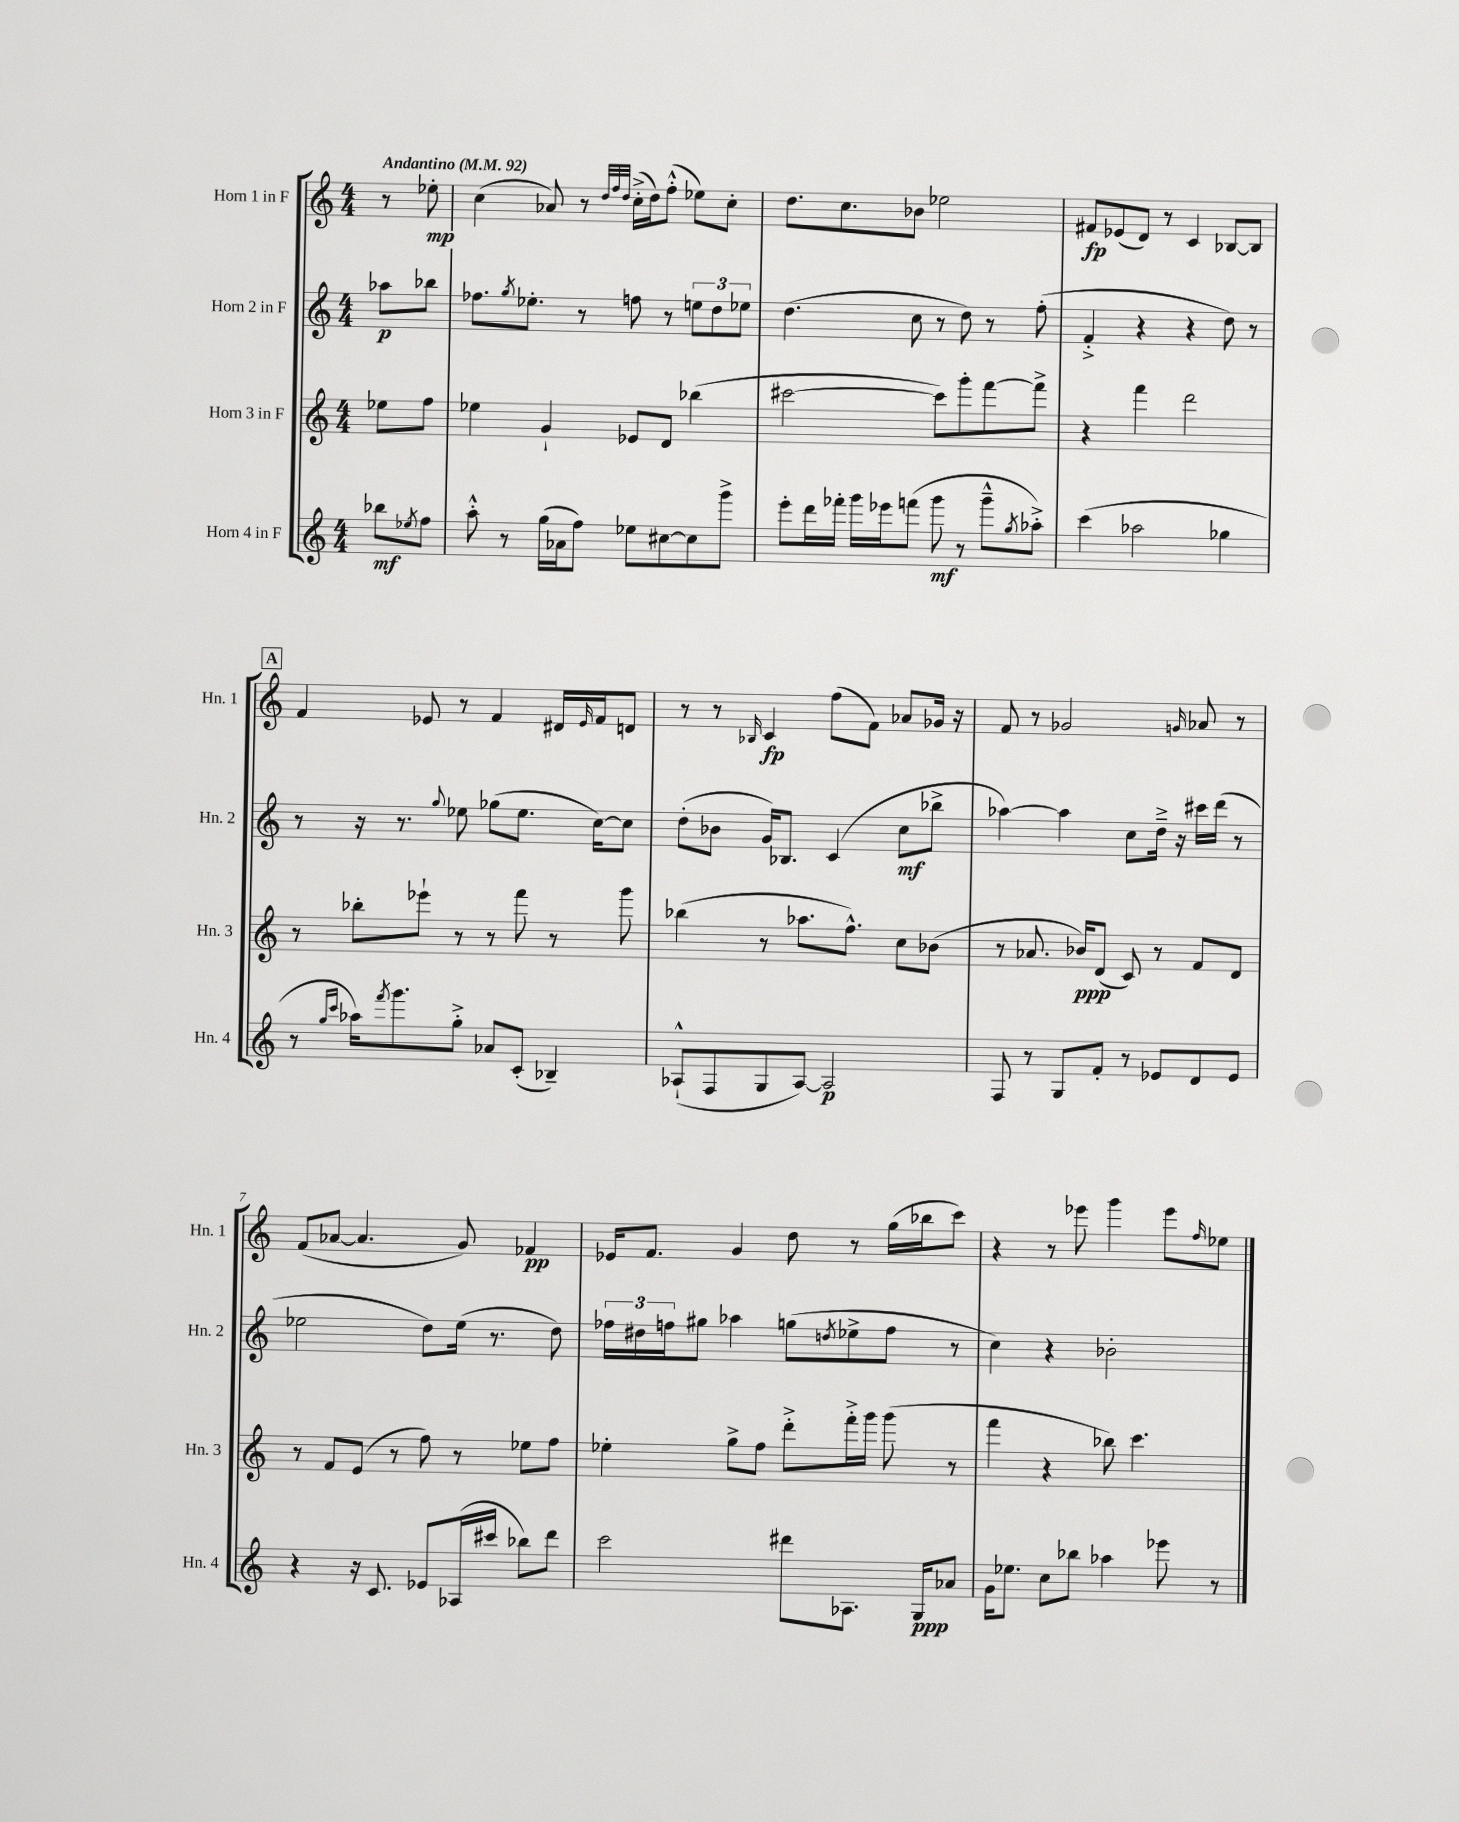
<<
\new StaffGroup <<
\new Staff = "s0" \with { instrumentName = "Horn 1 in F" shortInstrumentName = "Hn. 1" } {
    \clef treble \key c \major \numericTimeSignature \time 4/4 \partial 4 \tempo "Andantino" 4 = 92
    r8 ees''8-.\mp |
    c''4( aes'8) r8 \grace { d''32 f''32 d''32 } c''16-.->( d''16) f''8-.-^( ees''8) c''8-. |
    d''8. c''8. bes'8 ees''2 |
    fis'8\fp ees'8( d'8) r8 c'4 bes8~ bes8 |
    \mark \markup { \box "A" } f'4 ees'8 r8 f'4 dis'16 \grace { ees'16 } f'16 d'8 |
    r8 r8 \grace { bes16 } c'4\fp f''8( f'8) aes'8 ges'16 r16 |
    f'8 r8 ges'2 \grace { g'16 } aes'8 r8 |
    f'8( aes'8~ aes'4. g'8) fes'4\pp |
    ees'16 f'8. g'4 d''8 r8 g''16( bes''16 c'''8) |
    r4 r8 ees'''8 g'''4 ees'''8 \grace { f''16 } ees''8 \bar "|." |
}
\new Staff = "s1" \with { instrumentName = "Horn 2 in F" shortInstrumentName = "Hn. 2" } {
    \clef treble \key c \major \numericTimeSignature \time 4/4 \partial 4
    aes''8\p bes''8 |
    fes''8. \acciaccatura { g''8 } ees''8.-. r8 f''8 r8 \tuplet 3/2 { e''8 d''8 ees''8 } |
    d''4.( c''8 r8 d''8) r8 f''8-.( |
    f'4-.-> r4 r4 d''8) r8 |
    \mark \markup { \box "A" } r8 r16 r8. \appoggiatura { g''8 } ees''8 ges''8( ees''8. c''16~) c''8 |
    d''8-.( bes'8 g'16) bes8. c'4( c''8\mf bes''8-> |
    aes''4~) aes''4 c''8 d''16---> r16 cis'''16 d'''16( r8 |
    ees''2 d''8) ees''16( r8. d''8) |
    \tuplet 3/2 { fes''16 dis''16 f''16 } gis''8 aes''4 g''8( \acciaccatura { d''8 } ees''8-> f''8 r8 |
    c''4) r4 bes'2-. \bar "|." |
}
\new Staff = "s2" \with { instrumentName = "Horn 3 in F" shortInstrumentName = "Hn. 3" } {
    \clef treble \key c \major \numericTimeSignature \time 4/4 \partial 4
    ees''8 f''8 |
    ees''4 g'4-! ees'8 d'8 bes''4( |
    cis'''2~ cis'''8) g'''8-. f'''8~ f'''8-> |
    r4 f'''4 d'''2 |
    \mark \markup { \box "A" } r8 bes''8-. ees'''8-! r8 r8 f'''8 r8 g'''8 |
    bes''4( r8 aes''8. f''8.-^) c''8 bes'8( |
    r8 aes'8. bes'16\ppp) d'8( c'8) r8 f'8 d'8 |
    r8 f'8 e'8( r8 f''8) r8 ees''8 f''8 |
    ees''4-. g''8-> f''8 d'''8-.-> f'''16-.-> g'''16 g'''8( r8 |
    f'''4 r4 bes''8) c'''4. \bar "|." |
}
\new Staff = "s3" \with { instrumentName = "Horn 4 in F" shortInstrumentName = "Hn. 4" } {
    \clef treble \key c \major \numericTimeSignature \time 4/4 \partial 4
    bes''8\mf \acciaccatura { ees''8 } f''8 |
    a''8-.-^ r8 g''16( aes'16 f''8) ees''8 cis''8~ cis''8 g'''8-> |
    e'''8-. d'''16 fes'''16-. g'''16 ees'''16 f'''8( g'''8\mf r8 g'''8---^ \acciaccatura { g''8 } aes''8-.->) |
    c'''4( aes''2 ges''4 |
    \mark \markup { \box "A" } r8 \grace { g''16 c'''16 } aes''16) \acciaccatura { f'''8 } g'''8. g''8-.-> aes'8 c'8-.( bes4--) |
    aes8-!-^( f8 g8 aes8~) aes2\p |
    f8 r8 g8 f'8-. r8 ees'8 d'8 ees'8 |
    r4 r16 c'8. ees'8 aes16( cis'''16 bes''8) d'''8 |
    c'''2 dis'''8 aes8. g16\ppp aes'8 |
    g'16 ees''8. c''8 bes''8 aes''4 ees'''8 r8 \bar "|." |
}
>>
>>
